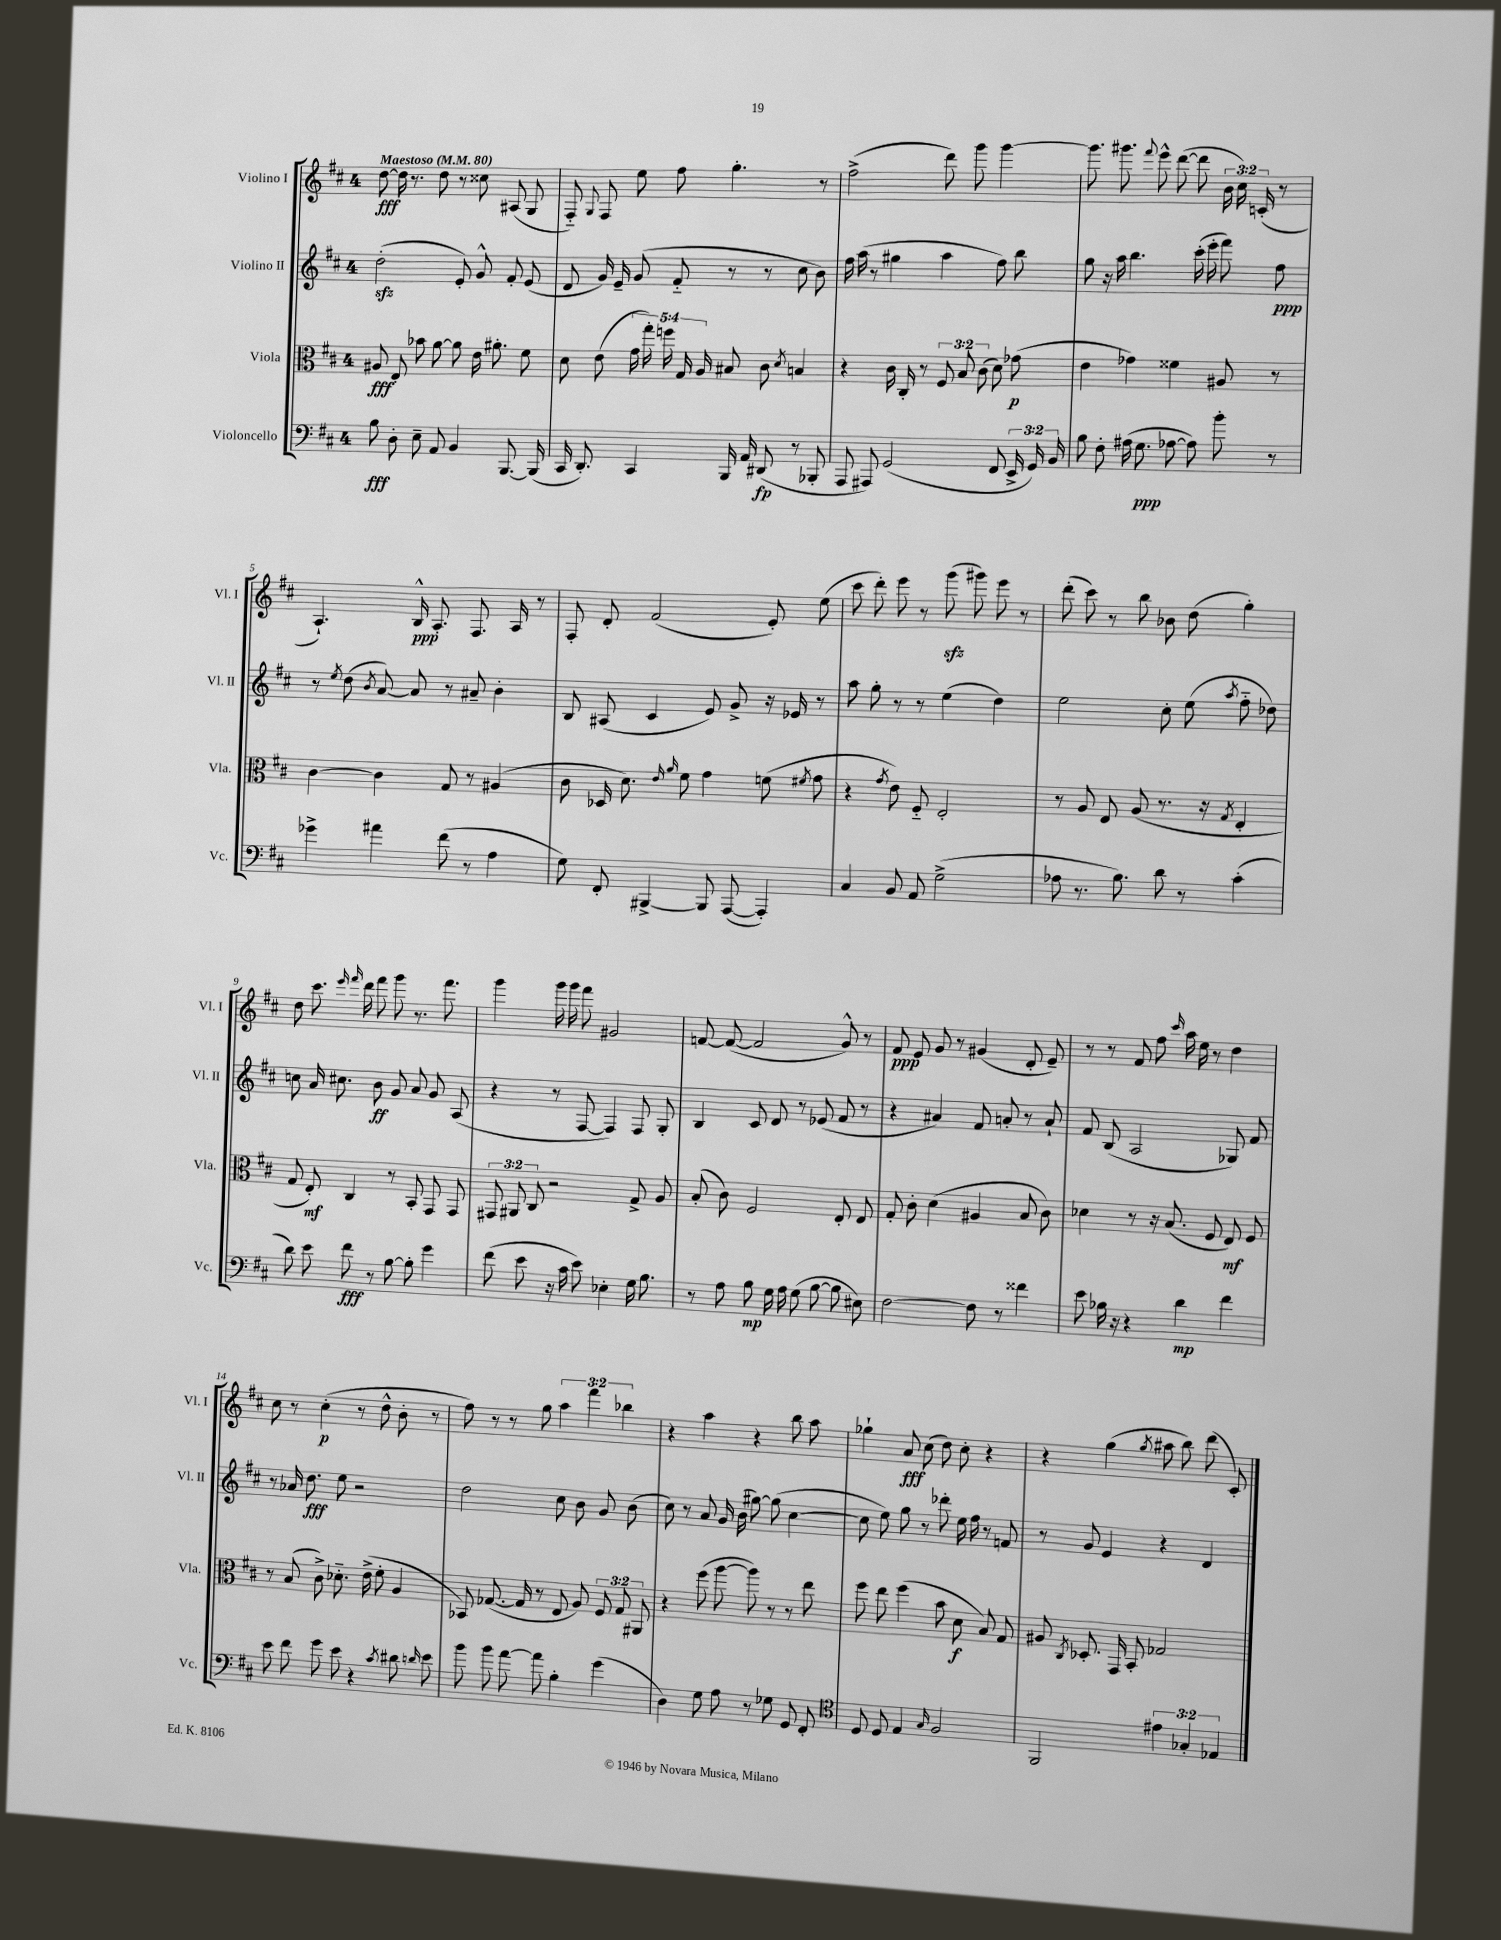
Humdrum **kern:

**kern	**kern	**kern	**kern
*staff4	*staff3	*staff2	*staff1
*clefF4	*clefC3	*clefG2	*clefG2
*k[f#c#]	*k[f#c#]	*k[f#c#]	*k[f#c#]
*M4/4	*M4/4	*M4/4	*M4/4
*MM80	*MM80	*MM80	*MM80
8B	8A#	(2dd'	[8dd
8D'	8E'	.	16dd]
.	.	.	8.r
8E~	8b-	.	.
8AA	[8a	.	8dd
4BB	8a]	8e')	8r
.	16e	8g^^	8cc##
.	8.a#'	.	.
[8.BBB	.	8f#'	(8A#
.	8f#	(8e	8G
(16BBB]	.	.	.
=	=	=	=
16CC#	8d	8d	8F#'~)
8.DD')	.	.	.
.	.	.	8qqG
.	(8e	16g)	8F#
.	.	16e~	.
4CC#	20g	(8g	8ee
.	20gg')	.	.
.	20ff	.	.
.	.	8f#'~	8ff#
.	20G	.	.
.	20A	.	.
16BBB	8B#	8r	4.gg'
16AA	.	.	.
(8DD#	8c#	8r	.
.	8qd	.	.
8r	4B	8cc#	.
8BBB-'	.	8b)	8r
=	=	=	=
8AAA	4r	16ff#	(2ff#^
.	.	(16aa	.
8AAA#)	.	8r	.
(2GG	16c#	4gg#	.
.	16C#'	.	.
.	8r	.	.
.	12F#	4aa	8ddd)
.	12B	.	.
.	.	.	8ggg
.	(12c#	.	.
8FF#	8d)	8ff#)	[4ggg
24EE^	(8g-	8bb	.
24GG)	.	.	.
24BB	.	.	.
=	=	=	=
8B	4e	8gg	8.ggg]
8F#'	.	16r	.
.	.	16aa	8.ggg#
(16A#	4g-)	4.bb	.
8.G	.	.	.
.	.	.	8qqfff#
.	.	.	8eee^^
[8A-	4f##	.	([8ddd
8A-])	.	(16ccc#'	8ddd]
.	.	16eee'	.
8b'	8A#	8fff#)	24b
.	.	.	24cc#)
.	.	.	(24c'
8r	8r	8ff#	8r
=	=	=	=
4g-^	[4c#	8r	4.A`)
.	.	8qee	.
.	.	(8dd	.
.	.	8qb	.
4a#	4c#]	[8a)	.
.	.	8a]	16B^^
.	.	.	8.A'
(8f#	8G	8r	.
8r	8r	8a#~	8.F#
4A	(4A#	4b'	.
.	.	.	16A
.	.	.	8r
=	=	=	=
8G)	8c#	8B	8F#'
8FF#'	16D-	(8A#	8d'
.	8.d)	.	.
[4BBB#^	.	4c#	(2f#
.	16qqe	.	.
.	16qqa	.	.
.	8f#	.	.
8BBB#]	4g	8e)	.
([8AAA	.	8g^	.
4AAA'])	(8f	16r	8e')
.	.	16e-	.
.	8qf#	.	.
.	8g	8r	(8ee
=	=	=	=
4C#	4r	8aa	8ccc#
.	.	8gg'	8ddd')
.	8qg	.	.
8BB	8e)	8r	8eee
8AA	8F#'~	8r	8r
(2G^	2E'	(4ee	(8ggg
.	.	.	8ggg#)
.	.	4dd)	8eee
.	.	.	8r
=	=	=	=
8A-	8r	2ee	(8ddd'
8.r	8A	.	8ccc#)
.	8E	.	8r
8.B)	.	.	.
.	(8A	.	8bb
8d	8.r	8cc#'	8b-
8r	.	(8ee	(8dd
.	16r	.	.
.	8qG	8qaa	.
(4c#'	4E'	8ff#'~	4gg')
.	.	8dd-)	.
=	=	=	=
8d)	8G	8cc	8dd
8e	8E')	16a	8.ccc#
.	.	8.cc#	.
8f#	4C#	.	.
.	.	.	16qqeee
.	.	.	16qqfff#
.	.	.	16ddd
8r	.	8b	8fff#
[8B	8r	8g	8ggg
8B']	8BB'	8a	8.r
4g	8GG	8g	.
.	.	.	8.fff#
.	8GG	(8A	.
=	=	=	=
(8f#	12GG#	4r	4ggg
.	12AA#	.	.
8e	.	.	.
.	12C#	.	.
16r	2r	8r	16ggg
16c#	.	.	16ggg
8e)	.	[8F#	8fff#
4E-'	.	4F#])	2g#
16G	8G^	8F#	.
8.B	.	.	.
.	8A	8G'	.
=	=	=	=
8r	(8B'	4B	[8f
8A	8c#)	.	(8f_
8B	2F#	8c#	2f]
16G	.	8d	.
16A	.	.	.
(8G	.	8r	.
[8B	.	(8e-	.
8B]	8E'	8f#	8g^^)
8E#)	8E	8r	8r
=	=	=	=
[2F#	8G'	4r	8f#
.	8c#'	.	8e
.	(4d	4a#)	8g
.	.	.	8r
8F#]	4A#	8f#	(4g#
8r	.	8a'	.
4f##	8B	8r	8d'
.	8c#)	8a`	8e~)
=	=	=	=
8e	4d-	8f#	8r
16B-	.	(8B	8r
16r	.	.	.
4r	8r	2A	8f#
.	16r	.	8ff#
.	(8.B	.	.
.	.	.	16qqccc#
4d	.	.	16aa
.	.	.	16ee
.	8F#	.	8r
4f#	8E)	8G-)	4dd
.	8F#	8f#	.
=	=	=	=
8e	8r	8r	8cc#
8f#	(8B	16a-	8r
.	.	8.dd	.
8g	8c#^)	.	(4cc#'
8e	8.d-'~	8ee	.
4r	.	2r	8r
.	(16e^	.	.
.	8f#'	.	8dd^^
8qc#	.	.	.
8d#	4A	.	8b'
16qqd	.	.	.
8e	.	.	8r
=	=	=	=
8b	8BB-)	2dd	8ff#)
8b	([8.G-	.	8r
[8a	.	.	8r
.	16G-]	.	.
8a]	8r	.	8gg
4B'	8E	8cc#	6aa
.	8A)	8b	.
.	.	.	6fff#
(4g	12F#	8g	.
.	12G-	.	6bb-
.	.	(8b	.
.	12AA#	.	.
=	=	=	=
4D)	4r	8cc#)	4r
.	.	8r	.
8G	(8ff#	8a	4aa
8A	[8aa	16g	.
.	.	(16b	.
8r	8aa])	[8gg#)	4r
8G-	8r	(8gg#]	.
8GG	8r	[4cc#	8bb
8FF#'	8ee	.	8aa
=	=	=	=
*clefC4	*	*	*
8D	8ff#	8cc#]	4gg-`
8D	8ee	8ee)	.
4E	(4ff#	8gg	8a
.	.	8r	(8cc#
16qqG	.	.	.
2F#	8b	8ddd-'	8dd)
.	8d	16ee	8cc#'
.	.	16ff#	.
.	8B)	8r	4r
.	8G	8f	.
=	=	=	=
2FF#	8A#	8r	4r
.	8qC#	.	.
.	8.D-'	8g	.
.	.	4e	(4gg
.	16GG	.	.
.	8BB'	.	.
.	.	.	8qgg
6e#	2G-	4r	8aa#
.	.	.	8bb)
6G-'	.	.	.
.	.	4d	(8ddd
6E-	.	.	.
.	.	.	8c#')
==	==	==	==
*-	*-	*-	*-
